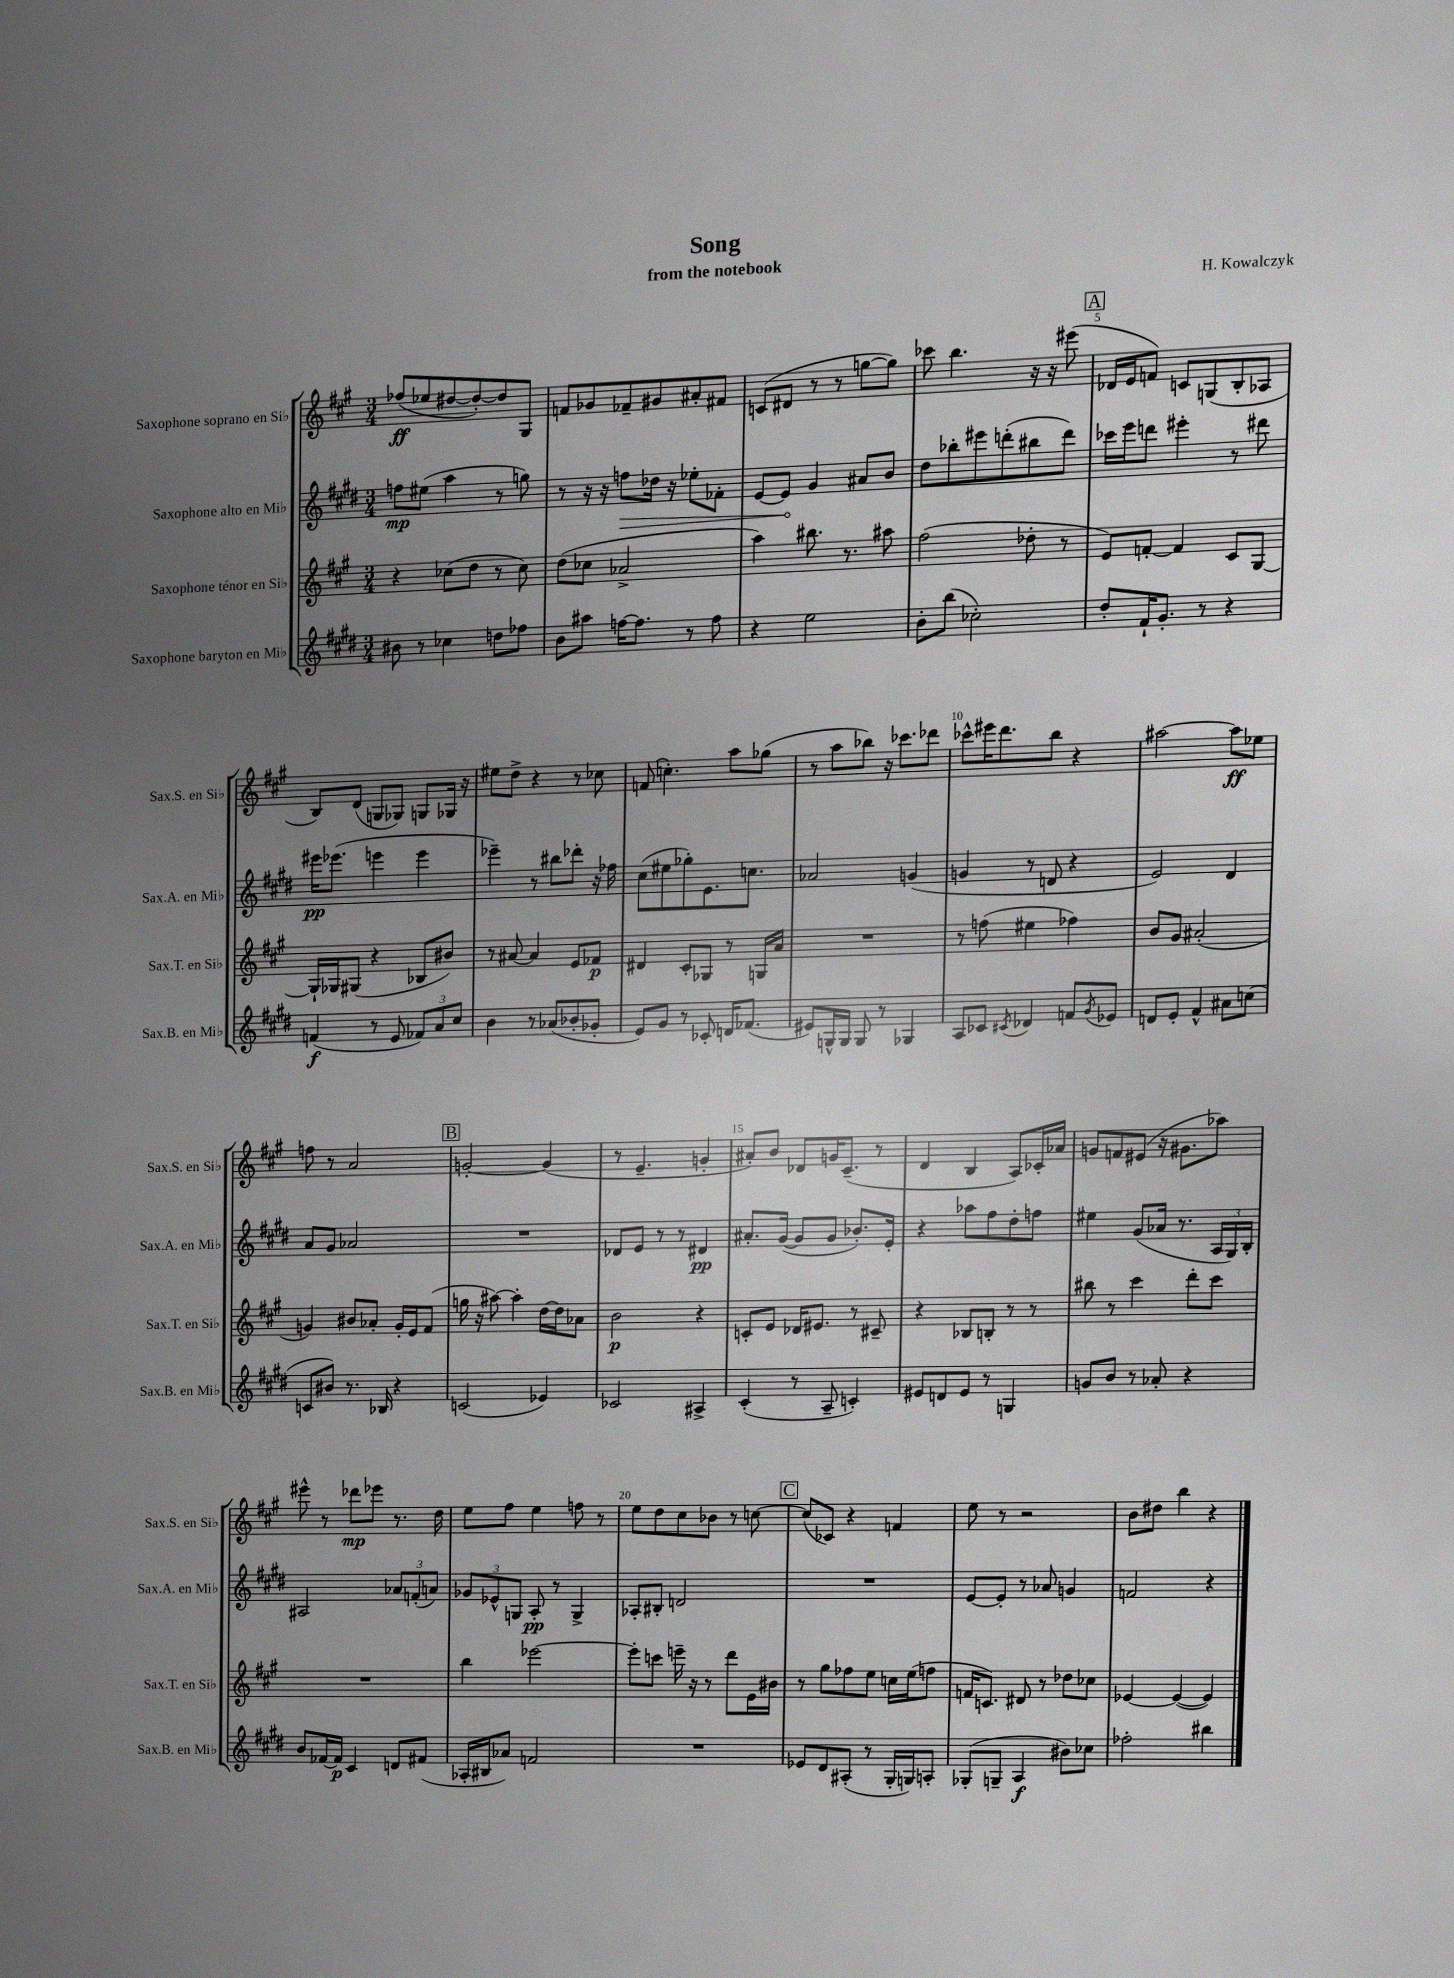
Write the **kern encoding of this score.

**kern	**kern	**kern	**kern
*staff4	*staff3	*staff2	*staff1
*clefG2	*clefG2	*clefG2	*clefG2
*k[f#c#g#d#]	*k[f#c#g#]	*k[f#c#g#d#]	*k[f#c#g#]
*M3/4	*M3/4	*M3/4	*M3/4
8b#	4r	8ff	(8ff-
8r	.	(8ee#	8ee-
4cc-	(8cc-	4aa	[8dd#
.	8dd	.	8dd#'_)
8dd	8r	8r	8dd#]
8ff-	8cc-)	8gg)	8G#
=	=	=	=
8b	(8dd	8r	8f
8aa#	8cc-	16r	8g-
.	.	16r	.
[16ff	2a-^	8ff	8f-~
8.ff]	.	.	.
.	.	16dd-	8g#
.	.	16r	.
8r	.	8ee-'	8a#'
8ff	.	8f-'	8f#
=	=	=	=
4r	4aa)	[8e	(8c
.	.	8e]	8d#
2ee	8.bb#	4g#	8r
.	.	.	8r
.	8.r	.	.
.	.	8a#	[8gg
.	8aa#	8b	8gg])
=	=	=	=
8b'	(2ff#	8dd#	8ccc-
(8bb	.	8bb-'	4.bb
2cc-')	.	8eee#	.
.	.	(8ddd'	.
.	8dd-'	8bb#	16r
.	.	.	16r
.	8r	8ddd)	(8eee#
=	=	=	=
8dd#'	8e)	16ccc-	16d-
.	.	16eee	16e
16f#`	[8f'	8ddd	8f)
8.g#'	.	.	.
.	4f]	4eee#'	8c
8r	.	.	(8G
4r	8c#	8r	8B'
.	[8G#	8ddd#	8A-
=	=	=	=
(4f	16G#`]	16eee#	8B)
.	16G-	(8.eee-	.
.	(8G#	.	(8d
8r	4r	4eee	8G
8e	.	.	8G-)
12f-)	8B-	4eee	8G
12a	.	.	.
.	8b#)	.	16G-
12cc#	.	.	.
.	.	.	16r
=	=	=	=
4b	8r	4eee-~)	8ee#
.	[8a#	.	8dd^
8r	4a#]	8r	4r
(8a-	.	8bb#	.
8b-'	8e	8ddd-'	8r
8g-'	8f-	16r	8cc-
.	.	16ff-	.
=	=	=	=
8e)	4d#	(8cc#	(8f
8g#	.	8ee#	4.cc')
8r	8c#'	8gg-')	.
8c-'	8G-	8.e	.
16d	8r	.	8aa
(8.f-	.	8.cc	.
.	16G	.	(8gg-
.	16a	.	.
=	=	=	=
8e#)	2.r	2a-	8r
16G^^	.	.	8aa
16G	.	.	.
8G	.	.	8bb-)
8r	.	.	16r
.	.	.	8.ccc-
4G-	.	(4g	.
.	.	.	8ddd-
=	=	=	=
8A	8r	4g	8ccc-^^
8c-	(8ff	.	16eee#
.	.	.	8.ddd
8qc#	.	.	.
4d-	4ee#	8r	.
.	.	8d	8bb
8f	4ff-)	4r	4r
8qg#	.	.	.
8e-	.	.	.
=	=	=	=
8d	8b	2e)	[2aa#
8e'	8g#	.	.
4f#^^	(2a#'	.	.
8a#	.	4d#	8aa#]
(8cc	.	.	8ee-
=	=	=	=
8c	4g)	8a	8ff
8b#)	.	8g#	8r
8.r	8b#	2a-	2a
.	8a-'	.	.
16B-	.	.	.
4r	16g'	.	.
.	16e	.	.
.	(8f#	.	.
=	=	=	=
(2c	16gg	2.r	[2g'
.	16r	.	.
.	[8aa#)	.	.
.	4aa#']	.	.
4e-)	[16dd	.	(4g]
.	16dd]	.	.
.	8a-	.	.
=	=	=	=
2c-	2b	8d-	8r
.	.	8e	4.e~
.	.	8r	.
.	.	8r	.
4A#^	4r	4d#	4g'
=	=	=	=
(4c#'	8c'	8.a#'	8a#')
.	8e	.	8b
.	.	([16g#	.
8r	16d-	8g#]	8d-
.	8.e#	.	.
8A~	.	8g#	16g
.	.	.	(8.c#~
4c')	8r	8.b-')	.
.	8c#~	.	8r
.	.	16e'	.
=	=	=	=
8e#	4r	4r	4d
8d	.	.	.
8e#	8B-	8aa-	4B
8r	8B'	8ff#	.
4G	8r	8dd#'	8A)
.	8r	8ff	16c-'
.	.	.	16a-
=	=	=	=
8g	8bb#	4ee#	8g
8b	8r	.	8f
8r	4ccc#	(8g#	(8e#
8a-'	.	16a-	16r
.	.	8.r	8.g#
4r	8ddd'	.	.
.	8ccc#	24A	8aa-)
.	.	24G#)	.
.	.	24B'	.
=	=	=	=
8b	2.r	2A#	8eee#^^
[16f-	.	.	8r
16f-]	.	.	.
4c#	.	.	8ddd-
.	.	.	8eee-
8d	.	12a-	8.r
.	.	(12f'	.
(8f#	.	.	.
.	.	12a)	.
.	.	.	16dd
=	=	=	=
16A-'	4bb	12g-	8ee
16B#	.	.	.
.	.	12e-^^	.
8a-)	.	.	8ff#
.	.	12G	.
2f	[2eee-	8A'	4ee
.	.	8r	.
.	.	4G^	8ff
.	.	.	8r
=	=	=	=
2.r	8eee-']	8A-'	8ee
.	8ccc	8B#'	8dd
.	16eee~	2d	8cc#
.	16r	.	.
.	8r	.	8b-
.	8ddd	.	8r
.	16e	.	[8cc
.	16b#	.	.
=	=	=	=
8e-	8r	2.r	(8cc]
8d#	8gg#	.	8c-)
(8A#'	8ff-	.	4r
8r	8ee	.	.
16G#'	16cc	.	4f
16G)	(16ee	.	.
8A'	8ff	.	.
=	=	=	=
(8G-'	16f	[8e	8ee
.	8.c)	.	.
8G~	.	8e']	8r
4A	8d#	8r	2r
.	8r	8a-	.
8b#)	8dd-	4g	.
8cc-	8cc-	.	.
=	=	=	=
2ff-'	[4e-	2f	8b
.	.	.	8dd#
.	(4e-_	.	4bb
4bb#	4e-])	4r	4r
==	==	==	==
*-	*-	*-	*-
